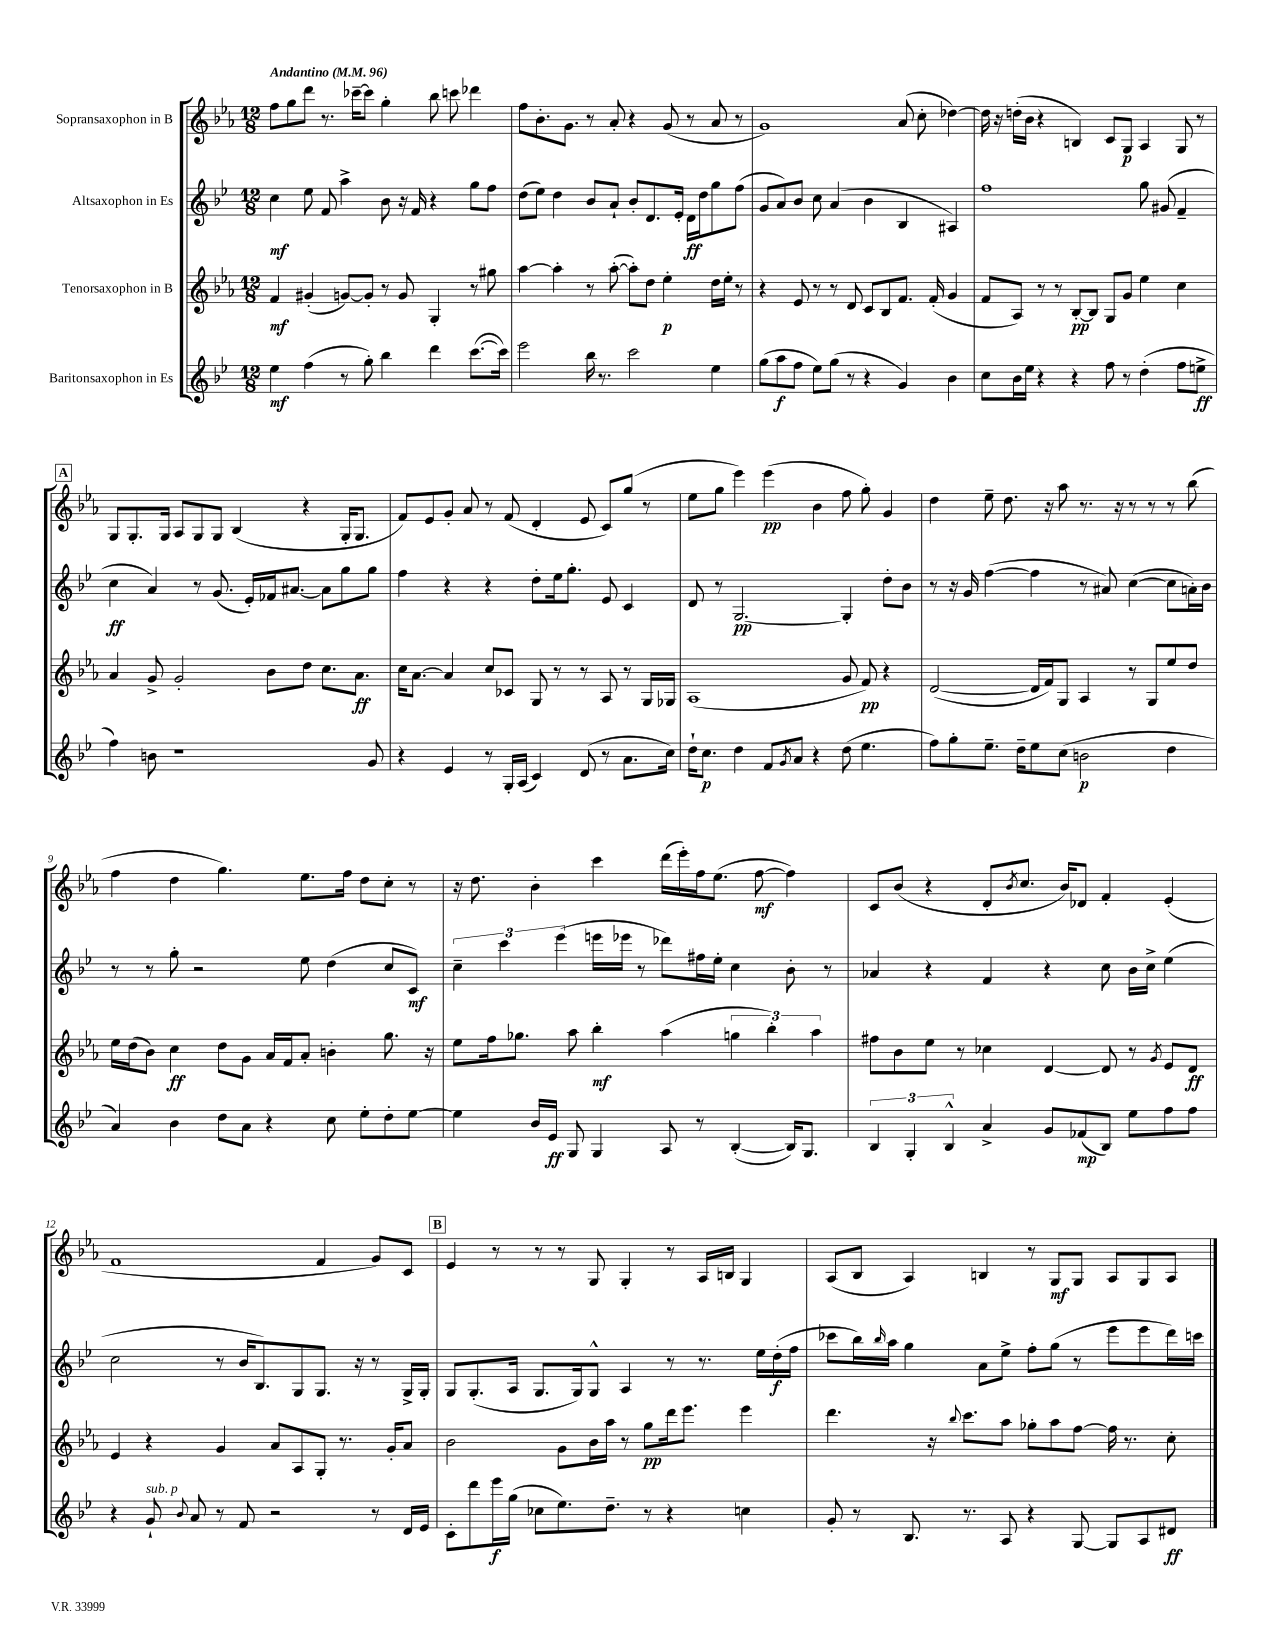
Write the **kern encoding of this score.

**kern	**kern	**kern	**kern
*staff4	*staff3	*staff2	*staff1
*clefG2	*clefG2	*clefG2	*clefG2
*k[b-e-]	*k[b-e-a-]	*k[b-e-]	*k[b-e-a-]
*M12/8	*M12/8	*M12/8	*M12/8
*MM96	*MM96	*MM96	*MM96
4ee-\	4f/	4cc\	8ff\L
.	.	.	8gg\
(4ff\	(4g#'/	8ee-\	8ddd\J
.	.	8f/	8.r
8r	[8g/L)	4aa^\	.
.	.	.	[16ccc-~\LK
8gg'\)	8g'/]J	.	8ccc-\]J
4bb-\	8r	8b-\	4gg'\
.	8g/	16r	.
.	.	16f/	.
4ddd\	4G'/	4r	8bb-\
.	.	.	8ccc\
([8.ccc\L	8r	8gg\L	4ddd-\
.	8gg#\	8ff\J	.
16ccc\]Jk)	.	.	.
=	=	=	=
2eee-\	[4aa-\	(8dd\L	8ff\L
.	.	8ee-\J)	8.b-'\
.	4aa-'\]	4dd\	.
.	.	.	8.g\J
16bb-\	8r	8b-/L	8r
8.r	.	.	.
.	([8aa-'\	8a`/J	8a-'/
2ccc\	8aa-'\]L)	8b-'/L	4r
.	8dd\J	8.d/	.
.	4ee-'\	.	(8g/
.	.	16e-'/Jk	.
.	.	16d\LL	8r
.	.	16dd\J	.
4ee-\	16dd\LL	8gg\	8a-/
.	16ee-'\JJ	.	.
.	8r	(8ff\J	8r
=	=	=	=
(8gg\L	4r	8g/L	1g)
8aa\	.	8a/)	.
8ff\J	8e-/	8b-/J	.
8ee-\L)	8r	8cc\	.
(8gg\J	8r	(4a/	.
8r	8d/	.	.
4r	8c/L	4b-\	.
.	8B-/	.	.
4g/)	8.f/J	4B-/	(8a-/
.	.	.	8cc'\
.	(16f'/	.	.
4b-\	4g/	4A#/)	[4dd-\)
=	=	=	=
8cc\L	8f/L	1ff	16dd-\]
.	.	.	16r
16b-\L	8A-/J)	.	(16dd'\LL
16ee-\JJ	.	.	16b-\JJ
4r	8r	.	4r
.	8r	.	.
4r	[8B-'/L	.	4B/)
.	8B-/]J	.	.
8ff\	8G/L	.	8c/L
8r	8g/J	.	8G/J
(4dd'\	4ee-\	8gg\	4A-/
.	.	(8g#/	.
8ff\L	4cc\	4f~/	8G/
8ee^\J	.	.	8r
=	=	=	=
4ff\)	4a-/	4cc\	8G/L
.	.	.	8.G'/
8b\	8g^/	4a/)	.
.	.	.	16G/Jk
1r	2g'/	.	8A-/L
.	.	8r	8G/
.	.	(8.g/	8G/J
.	.	.	(4B-/
.	.	16e-'/LL)	.
.	8b-\L	16f-/J	.
.	.	[8.a#/J	.
.	8dd\J	.	4r
.	8.cc\L	8a#\]L	.
.	.	8gg\	16G'/LK
.	8.a-\J	.	8.G/J
8g/	.	8gg\J	.
=	=	=	=
4r	16cc\LK	4ff\	8f/L)
.	[8.a-\J	.	.
.	.	.	8e-/
4e-/	4a-/]	4r	8g'/J
.	.	.	8a-/
8r	8cc/L	4r	8r
16G'/LL	8c-/J	.	(8f/
(16A/JJ	.	.	.
4c/)	8G/	8dd'\L	4d'/
.	8r	16ee-\k	.
.	.	8.gg'\J	.
(8d/	8r	.	8e-/
8r	8A-/	8e-/	8c/L)
8.a\L	8r	4c/	(8gg/J
.	16G/LL	.	8r
16cc\Jk)	16G-/JJ	.	.
=	=	=	=
16dd`\LK	(1A-	8d/	8ee-\L
8.cc\J	.	.	.
.	.	8r	8gg\J
4dd\	.	[2.G/	4eee-\)
8f/L	.	.	(4eee-\
8qg/	.	.	.
8a/J	.	.	.
4r	.	.	4b-\
(8dd\	8g/	4G'/]	8ff\
4.ee-\	8f/)	.	8gg'\)
.	4r	8dd'\L	4g/
.	.	8b-\J	.
=	=	=	=
8ff\L)	([2d/	8r	4dd\
8gg'\	.	16r	.
.	.	16g/	.
8.ee-~\J	.	([4ff\	8ee-~\
.	.	.	8.dd\
16dd~\LK	.	.	.
8ee-\	16d/]LL	4ff\]	.
.	16f/J)	.	16r
(8cc\J	8G/J	.	8aa-\
2b\	4A-/	8r	8.r
.	.	8a#/)	.
.	.	.	16r
.	8r	([4cc\	8r
.	8G/L	.	8r
4dd\	8ee-/	8cc\]L	8r
.	8dd/J	16a'\L)	(8bb-\
.	.	16b-\JJ	.
=	=	=	=
4a/)	16ee-\LL	8r	4ff\
.	(16dd\J	.	.
.	8b-\J)	8r	.
4b-\	4cc\	8gg'\	4dd\
.	.	2r	.
8dd\L	8dd\L	.	4.gg\)
8a\J	8g\J	.	.
4r	16a-/LL	.	.
.	16f/J	.	.
.	8a-'/J	8ee-\	8.ee-\L
8cc\	4b'\	(4dd\	.
.	.	.	16ff\Jk
8ee-'\L	.	.	8dd\L
8dd'\	8.gg\	8cc/L	8cc'\J
[8ee-\J	.	8c/J)	8r
.	16r	.	.
=	=	=	=
4ee-\]	8ee-\L	6cc~\	16r
.	.	.	8.dd\
.	16ff\k	.	.
.	.	6ccc\	.
.	8.gg-\J	.	.
16b-/LL	.	.	4b-'\
16e-/JJ	.	.	.
.	.	(6eee-\	.
8G/	8aa-\	.	.
4G/	4bb-'\	16eee\LL	4ccc\
.	.	16eee-\JJ	.
.	.	8r	.
8A/	(4aa-\	8ddd-\L)	(16ddd\LL
.	.	.	16eee-'\)
8r	.	16ff#\L	16ff\J
.	.	16ee-'\JJ	(8.ee-\J
([4B-'/	6gg\	4cc\	.
.	.	.	[8ff\
.	6bb-'\)	.	.
16B-/]LK)	.	8b-'\	4ff\])
8.G/J	.	.	.
.	6aa-\	.	.
.	.	8r	.
=	=	=	=
6B-/	8ff#\L	4a-/	8c/L
.	8b-\	.	(8b-/J
6G'/	.	.	.
.	8ee-\J	4r	4r
6B-^^/	.	.	.
.	8r	.	.
4a^/	4cc-\	4f/	8d'/L
.	.	.	8qb-/
.	.	.	8.cc/J
8g/L	[4d/	4r	.
.	.	.	16b-/LK)
(8f-/	.	.	8d-/J
8B-/J)	8d/]	8cc\	4f'/
8ee-\L	8r	16b-\LL	.
.	.	16cc^\JJ	.
.	8qg/	.	.
8ff\	8e-/L	(4ee-\	(4e-'/
8ff\J	8d/J	.	.
=	=	=	=
4r	4e-/	2cc\	1f
8g`/	4r	.	.
8qqb-/	.	.	.
8a/	.	.	.
8r	4g/	8r	.
8f/	.	16b-/LK	.
.	.	8.B-/)	.
2r	8a-/L	.	.
.	8A-/	8G/	.
.	8G'/J	8.G/J	4f/
.	8.r	.	.
.	.	16r	.
8r	.	8r	8g/L)
.	16g'/LK	.	.
16d/LL	8a-/J	16G^/LL	8c/J
16e-/JJ	.	16G'/JJ	.
=	=	=	=
8c'\L	2b-\	8G/L	4e-/
8ddd\	.	(8.G'/	.
16eee-\L	.	.	8r
(16gg\JJ	.	16A/Jk	.
8cc-\L	.	8.G/L	8r
8.ee-\)	8g\L	.	8r
.	.	16G/k)	.
.	16b-\L	8G^^/J	8G/
8.dd~\J	16aa-\JJ	.	.
.	8r	4A/	4G'/
8r	8gg\L	.	.
4r	16ddd\k	8r	8r
.	8.eee-\J	.	.
.	.	8.r	16A-/LL
.	.	.	16B/JJ
4cc\	4eee-\	.	4G/
.	.	16ee-\LL	.
.	.	(16dd'\	.
.	.	16ff\JJ	.
=	=	=	=
8g'/	4.ddd\	8ccc-\L	(8A-/L
8r	.	16bb-\L)	8B-/J
.	.	16qqbb-/	.
.	.	16aa\JJ	.
8.B-/	.	4gg\	4A-/)
.	16r	.	.
.	8qqbb-/	.	.
8.r	8.ccc\L	.	.
.	.	8a\L	4B/
8A/	8aa-\J	8ee-^\J	.
4r	8gg-'\L	8ff'\L	8r
.	8aa-\	(8gg\J	8G/L
[8G/	[8ff\J	8r	8G/J
8G/]L	16ff\]	8eee-\L	8A-/L
.	8.r	.	.
8A/	.	8eee-\	8G/
8d#/J	8cc'\	16ddd\L)	8A-/J
.	.	16ccc\JJ	.
==	==	==	==
*-	*-	*-	*-
